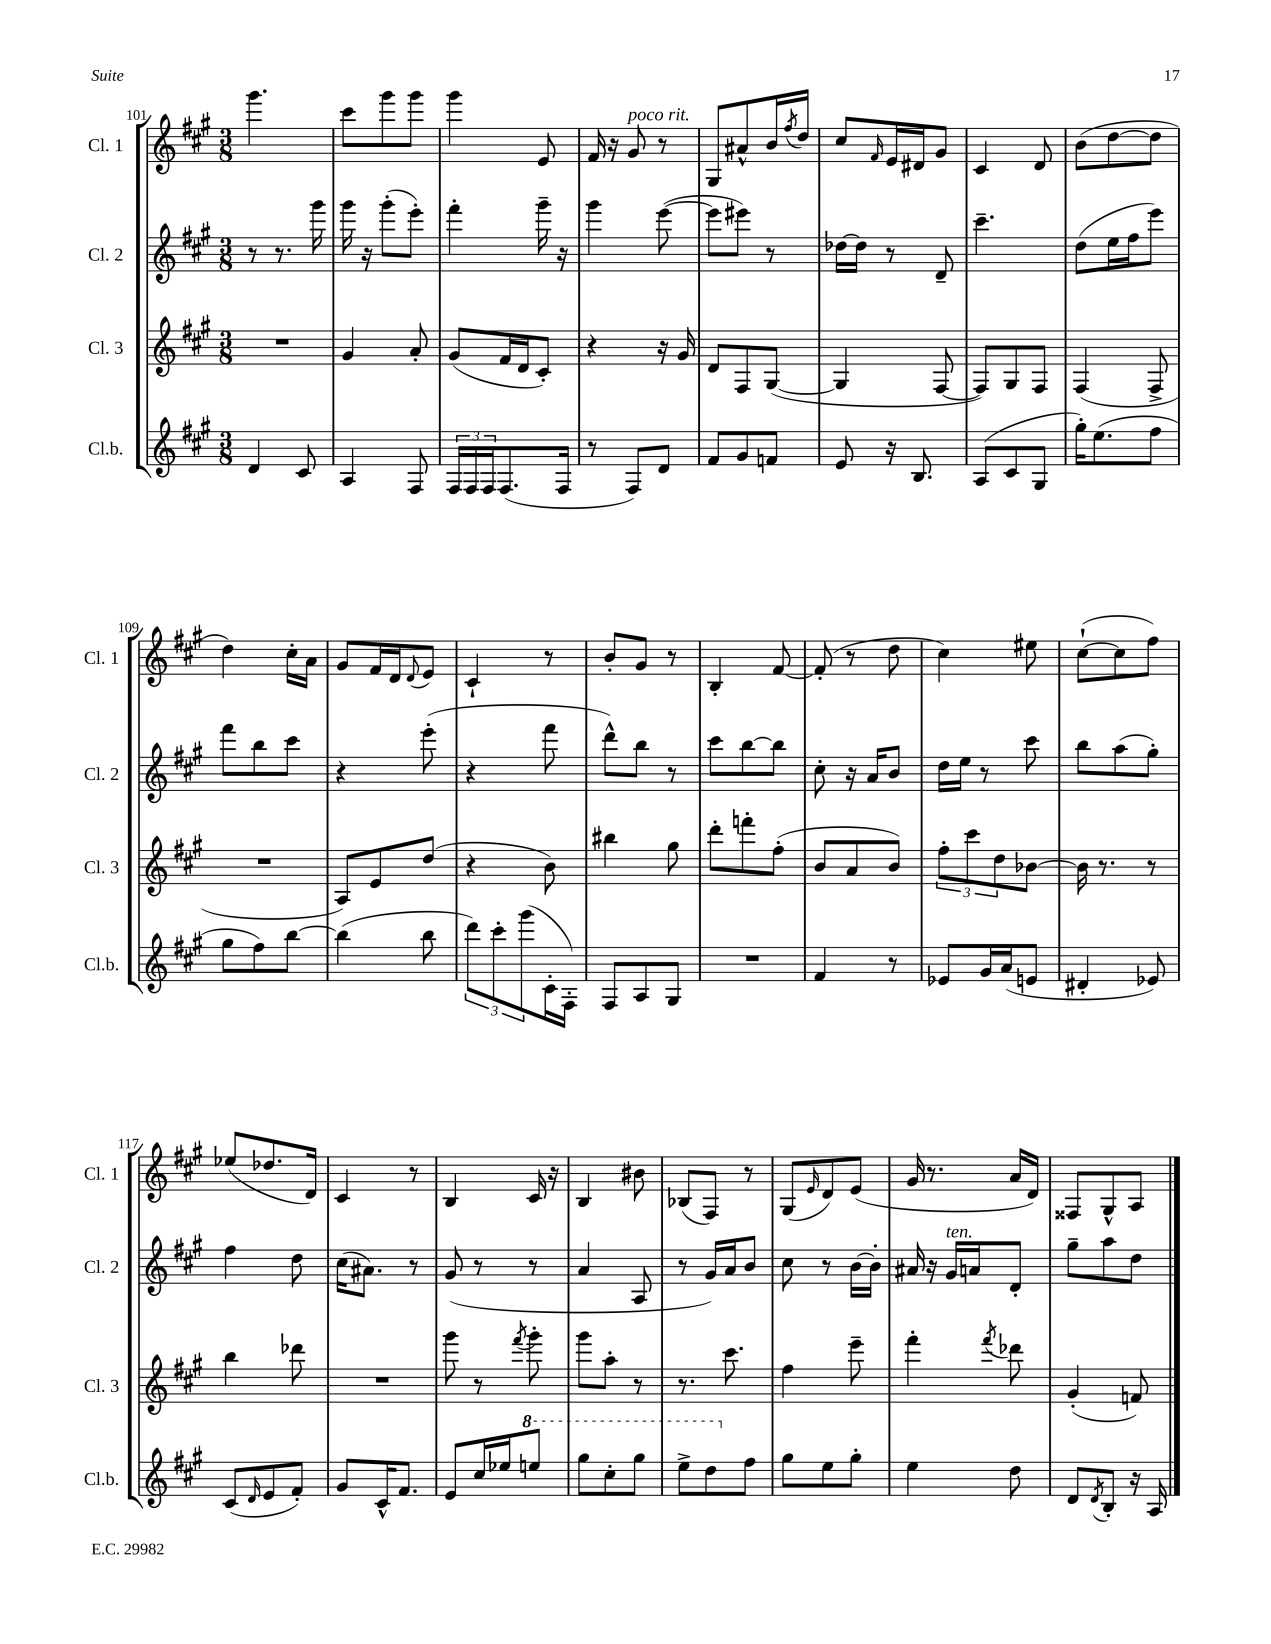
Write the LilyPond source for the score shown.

<<
\new StaffGroup <<
\new Staff = "s0" \with { instrumentName = "Cl. 1" shortInstrumentName = "Cl. 1" } {
    \clef treble \key a \major \numericTimeSignature \time 3/8
    gis'''4. |
    cis'''8 gis'''8 gis'''8 |
    gis'''4 e'8 |
    fis'16 r16 gis'8^\markup { \italic "poco rit." } r8 |
    gis8 ais'8-^ b'16 \acciaccatura { fis''8 } d''16 |
    cis''8 \grace { fis'16 } e'16 dis'16 gis'8 |
    cis'4 d'8 |
    b'8( d''8~ d''8 |
    d''4) cis''16-. a'16 |
    gis'8 fis'16 d'16 \appoggiatura { d'8 } e'8 |
    cis'4-! r8 |
    b'8-. gis'8 r8 |
    b4-. fis'8~ |
    fis'8-.( r8 d''8 |
    cis''4) eis''8 |
    cis''8~-!( cis''8 fis''8) |
    ees''8( des''8. d'16) |
    cis'4 r8 |
    b4 cis'16 r16 |
    b4 bis'8 |
    bes8( fis8) r8 |
    gis8( \grace { e'16 } d'8) e'8( |
    gis'16 r8. a'16 d'16) |
    fisis8 gis8-^ a8 \bar "|." |
}
\new Staff = "s1" \with { instrumentName = "Cl. 2" shortInstrumentName = "Cl. 2" } {
    \clef treble \key a \major \numericTimeSignature \time 3/8
    r8 r8. gis'''16 |
    gis'''16 r16 gis'''8-.( e'''8-.) |
    fis'''4-. gis'''16-- r16 |
    gis'''4 e'''8~( |
    e'''8 eis'''8) r8 |
    des''16~ des''16 r8 d'8-- |
    cis'''4.-- |
    d''8( e''16 fis''16 e'''8) |
    fis'''8 b''8 cis'''8 |
    r4 e'''8-.( |
    r4 fis'''8 |
    d'''8-^) b''8 r8 |
    cis'''8 b''8~ b''8 |
    cis''8-. r16 a'16 b'8 |
    d''16 e''16 r8 cis'''8 |
    b''8 a''8( gis''8-.) |
    fis''4 d''8 |
    cis''16( ais'8.) r8 |
    gis'8( r8 r8 |
    a'4 a8 |
    r8 gis'16) a'16 b'8 |
    cis''8 r8 b'16~ b'16-. |
    ais'16 r16 gis'16^\markup { \italic "ten." } a'16 d'8-. |
    gis''8-- a''8 d''8 \bar "|." |
}
\new Staff = "s2" \with { instrumentName = "Cl. 3" shortInstrumentName = "Cl. 3" } {
    \clef treble \key a \major \numericTimeSignature \time 3/8
    R4. |
    gis'4 a'8-. |
    gis'8( fis'16 d'16 cis'8-.) |
    r4 r16 gis'16 |
    d'8 fis8 gis8~( |
    gis4 fis8~ |
    fis8) gis8 fis8 |
    fis4( fis8-> |
    R4. |
    a8) e'8 d''8( |
    r4 b'8) |
    bis''4 gis''8 |
    d'''8-. f'''8-. fis''8-.( |
    b'8 a'8 b'8) |
    \tuplet 3/2 { fis''8-. cis'''8 d''8 } bes'8~ |
    bes'16 r8. r8 |
    b''4 des'''8 |
    R4. |
    gis'''8 r8 \acciaccatura { fis'''8 } gis'''8-. |
    gis'''8 a''8-. r8 |
    r8. cis'''8. |
    fis''4 e'''8-- |
    fis'''4-. \acciaccatura { fis'''8 } des'''8 |
    gis'4-.( f'8) \bar "|." |
}
\new Staff = "s3" \with { instrumentName = "Cl.b." shortInstrumentName = "Cl.b." } {
    \clef treble \key a \major \numericTimeSignature \time 3/8
    d'4 cis'8 |
    a4 fis8 |
    \tuplet 3/2 { fis16 fis16 fis16 } fis8.( fis16 |
    r8 fis8) d'8 |
    fis'8 gis'8 f'8 |
    e'8 r16 b8. |
    a8( cis'8 gis8 |
    gis''16-.) e''8.( fis''8 |
    gis''8 fis''8) b''8~ |
    b''4( b''8 |
    \tuplet 3/2 { d'''8) cis'''8-. gis'''8( } cis'16-. fis16-.) |
    fis8 a8 gis8 |
    R4. |
    fis'4 r8 |
    ees'8 gis'16 a'16( e'8 |
    dis'4-. ees'8) |
    cis'8( \grace { d'16 } e'8 fis'8-.) |
    gis'8 cis'16-^ fis'8. |
    e'8 cis''16 ees''16 \ottava #1 e'''!8 |
    gis'''8 cis'''8-. gis'''8 |
    e'''8-> d'''8 \ottava #0 fis''8 |
    gis''8 e''8 gis''8-. |
    e''4 d''8 |
    d'8 \acciaccatura { d'8 } b8-. r16 a16 \bar "|." |
}
>>
>>
\layout { \context { \Score currentBarNumber = #101 } }
